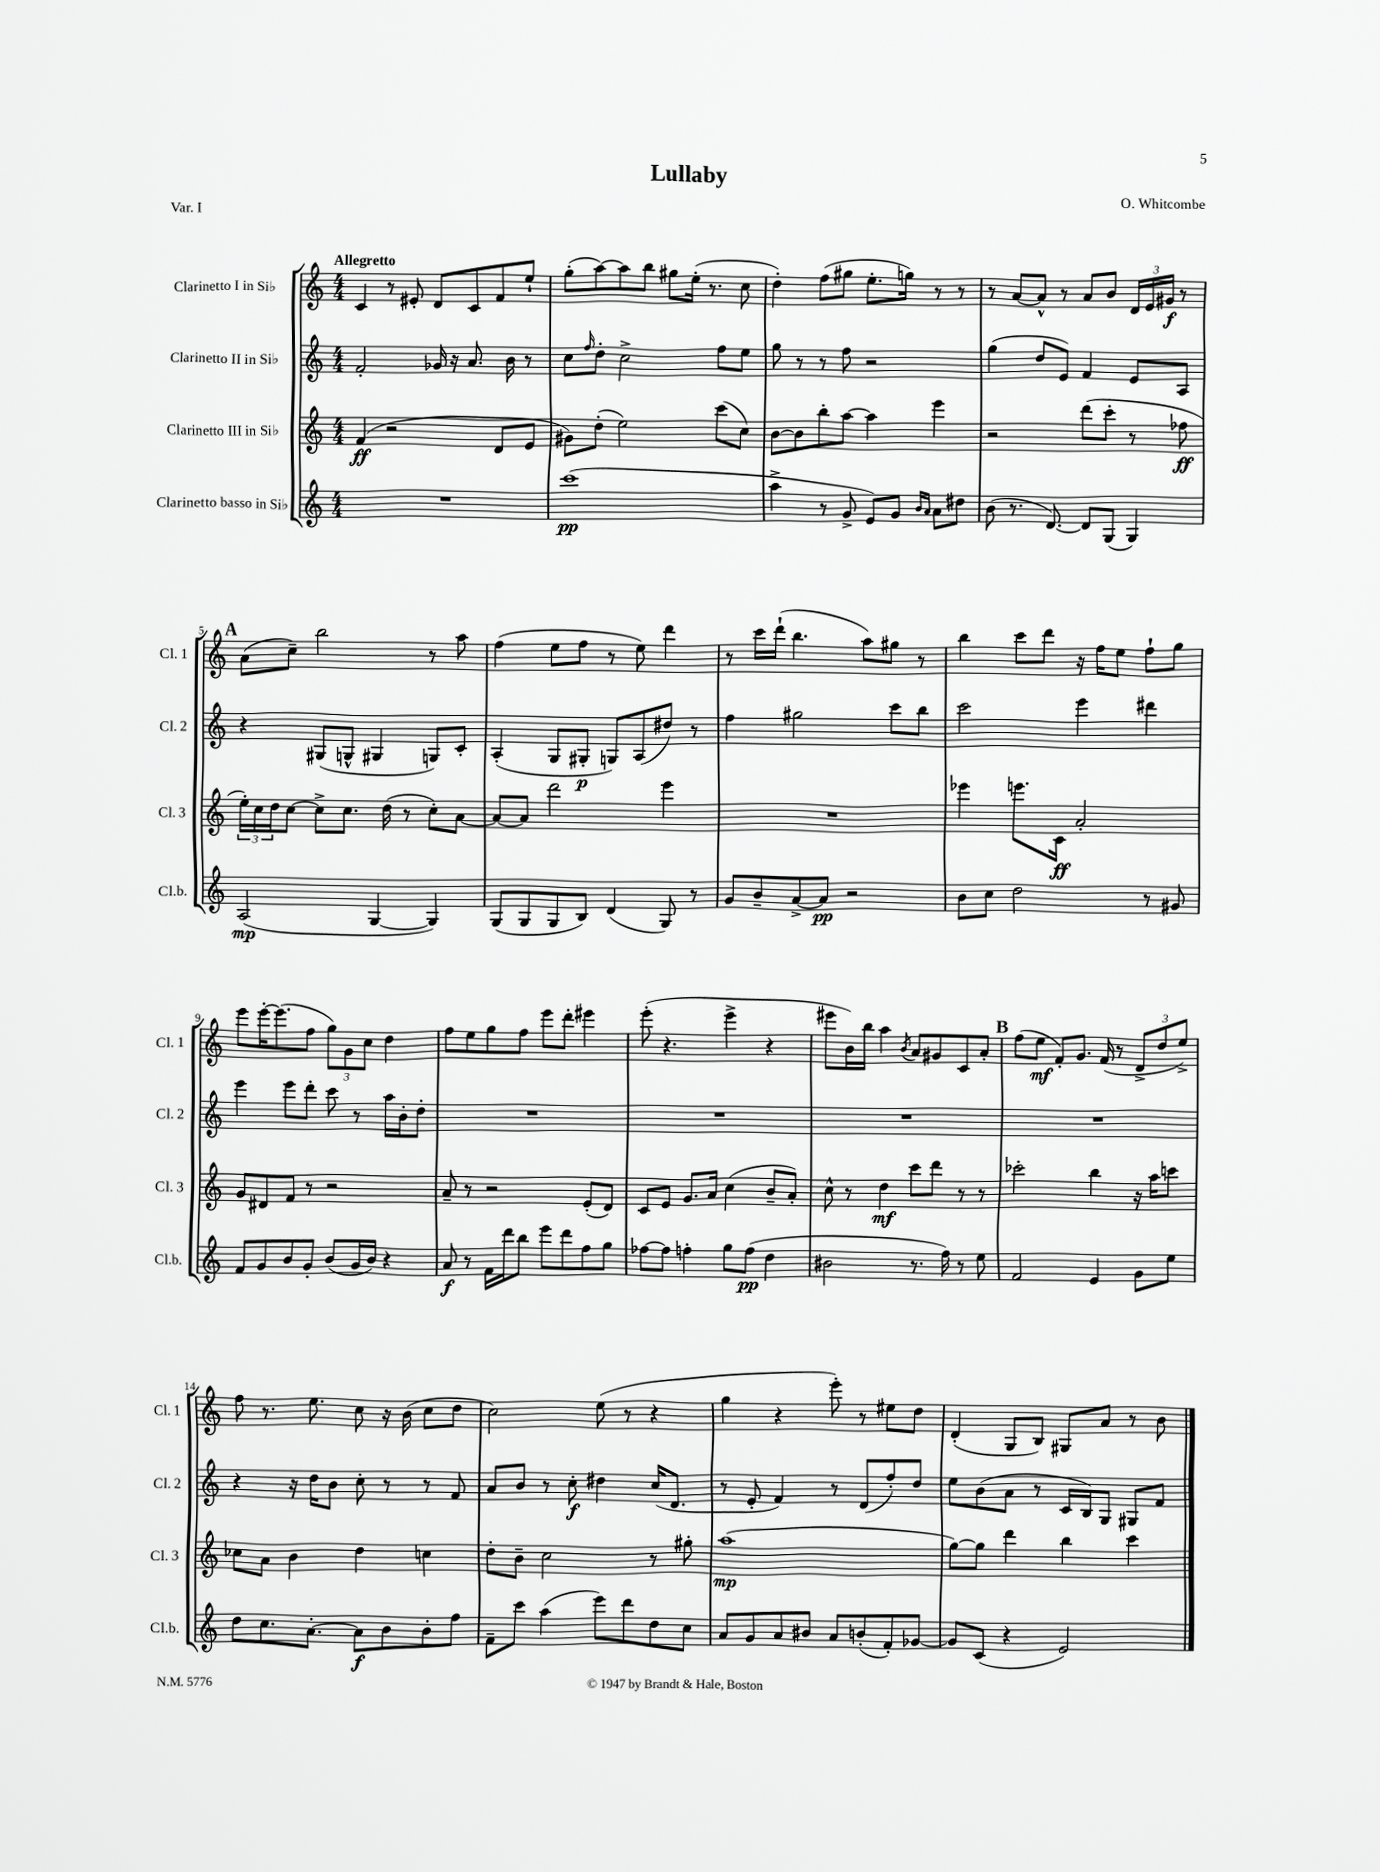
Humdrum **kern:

**kern	**kern	**kern	**kern
*staff4	*staff3	*staff2	*staff1
*clefG2	*clefG2	*clefG2	*clefG2
*k[]	*k[]	*k[]	*k[]
*M4/4	*M4/4	*M4/4	*M4/4
1r	(4f	2f'	4c
.	2r	.	8r
.	.	.	8e#'
.	.	16g-	8d
.	.	16r	.
.	.	8.a	8c
.	8d	.	8f
.	.	16b	.
.	8e	8r	8ee`
=	=	=	=
(1ccc	8g#)	8cc	(8gg'
.	.	16qqff	.
.	(8dd'	8dd'	[8aa)
.	2ee)	2cc^	8aa]
.	.	.	8bb
.	.	.	8gg#
.	.	.	(16ee'
.	.	.	8.r
.	(8ccc	8ff	.
.	8cc)	8ee	8cc
=	=	=	=
4aa^	[8b	8gg	4dd')
.	8b]	8r	.
8r	8bb'	8r	(8ff
8g^	[8aa	8ff	8gg#
8e)	4aa]	2r	8.ee'
8g	.	.	.
.	.	.	16gg)
16qqb	.	.	.
16qqa	.	.	.
8a	4eee	.	8r
8dd#	.	.	8r
=	=	=	=
(8b	2r	(4gg	8r
8.r	.	.	[8a
.	.	8dd	8a^^]
[8.d)	.	.	.
.	.	8e)	8r
8d]	(8ddd	4f	8a
(8G	8ccc'	.	8b
4G)	8r	8e	24d
.	.	.	24e
.	.	.	24g#
.	8ff-	8A	8r
=	=	=	=
(2A	24ee')	4r	(8a
.	24cc	.	.
.	24dd	.	.
.	[8cc	.	8cc~)
.	8cc^]	(8G#	2bb
.	8.cc	8G^^	.
[4G	.	4G#	.
.	(16dd	.	.
.	8r	.	.
4G])	8cc')	8G)	8r
.	[8a	8c'	8aa
=	=	=	=
(8G	8a_	(4A'	(4ff
8G	8a]	.	.
8G	2ddd	8G	8ee
8B)	.	8G#'	8ff
(4d	.	8G)	8r
.	.	(8A	8ee)
8G)	4eee	8dd#)	4ddd
8r	.	8r	.
=	=	=	=
8g	1r	4ff	8r
8b~	.	.	16ccc
.	.	.	(16ddd`
[8a^	.	2gg#	4.bb
8a]	.	.	.
2r	.	.	.
.	.	.	8aa)
.	.	8ccc	8gg#
.	.	8bb	8r
=	=	=	=
8b	4eee-	2ccc	4bb
8cc	.	.	.
2dd	8.eee	.	8ccc
.	.	.	8ddd
.	16c	.	.
.	2a'	4eee	16r
.	.	.	16ff
.	.	.	8ee
8r	.	4ddd#	8ff`
8g#	.	.	8gg
=	=	=	=
8f	8g	4eee	8eee
8g	8d#	.	[16eee'
.	.	.	(8.eee]
8b	8f	8eee	.
8g'	8r	8ddd'	8ff
(8b	2r	8ccc	12gg)
.	.	.	12g
16g	.	8r	.
.	.	.	12cc
16b)	.	.	.
4r	.	16aa	4dd
.	.	16b'	.
.	.	8dd'	.
=	=	=	=
8a	8a~	1r	8ff
8r	8r	.	8ee
16f	2r	.	8gg
16ddd	.	.	.
8bb	.	.	8ff
8eee	.	.	8eee
8ddd	.	.	8ddd'
8ff	(8e'	.	4eee#
8gg	8d)	.	.
=	=	=	=
[8ff-	8c	1r	(8eee'
8ff-]	8e	.	4.r
4ff'	8.g	.	.
.	16a	.	.
8gg	(4cc	.	4eee^
(8ff	.	.	.
4dd	8b~	.	4r
.	8a')	.	.
=	=	=	=
2b#	8cc^^	1r	8eee#
.	8r	.	16b)
.	.	.	16bb
.	4dd	.	4aa
.	.	.	8qb
8.r	8ccc	.	8a
.	8ddd	.	8g#
16ff)	.	.	.
8r	8r	.	8c
8ee	8r	.	8a'
=	=	=	=
2f	2ccc-'	1r	(8ff
.	.	.	8ee
.	.	.	8f')
.	.	.	8.g
4e	4bb	.	.
.	.	.	(16f
.	.	.	8r
8g	16r	.	12d^
.	16aa	.	.
.	.	.	12dd
8ee	8ccc	.	.
.	.	.	12ee^)
=	=	=	=
8dd	8cc-	4r	8ff
8.cc	8a	.	8.r
.	4b	16r	.
[8.a'	.	16dd	8.ee
.	.	8b	.
8a]	4dd	8cc'	8cc
8b	.	8r	16r
.	.	.	(16b
8b'	4cc	8r	8cc
8ff	.	8f	8dd
=	=	=	=
8f~	8dd'	8a	2cc)
8ccc	8b~	8b	.
(4aa	2cc	8r	.
.	.	8cc'	.
8eee)	.	4dd#	(8ee
8ddd	.	.	8r
8dd	8r	(16cc	4r
.	.	8.d	.
8cc	8gg#'	.	.
=	=	=	=
8a	(1aa	8r	4gg
8g	.	8e'	.
8a	.	4f)	4r
8b#	.	.	.
8a	.	8r	8eee')
(8b'	.	(8d	8r
8f')	.	8ff')	8ee#
[8g-	.	8dd	8dd
=	=	=	=
8g-]	[8gg)	8ee	(4d'
(8c	8gg]	(8b	.
4r	4ddd	8a	8G
.	.	8r	8B)
2e)	4bb	16c	8G#
.	.	16B)	.
.	.	8G	8a
.	4ccc	8G#	8r
.	.	8f	8b
==	==	==	==
*-	*-	*-	*-
